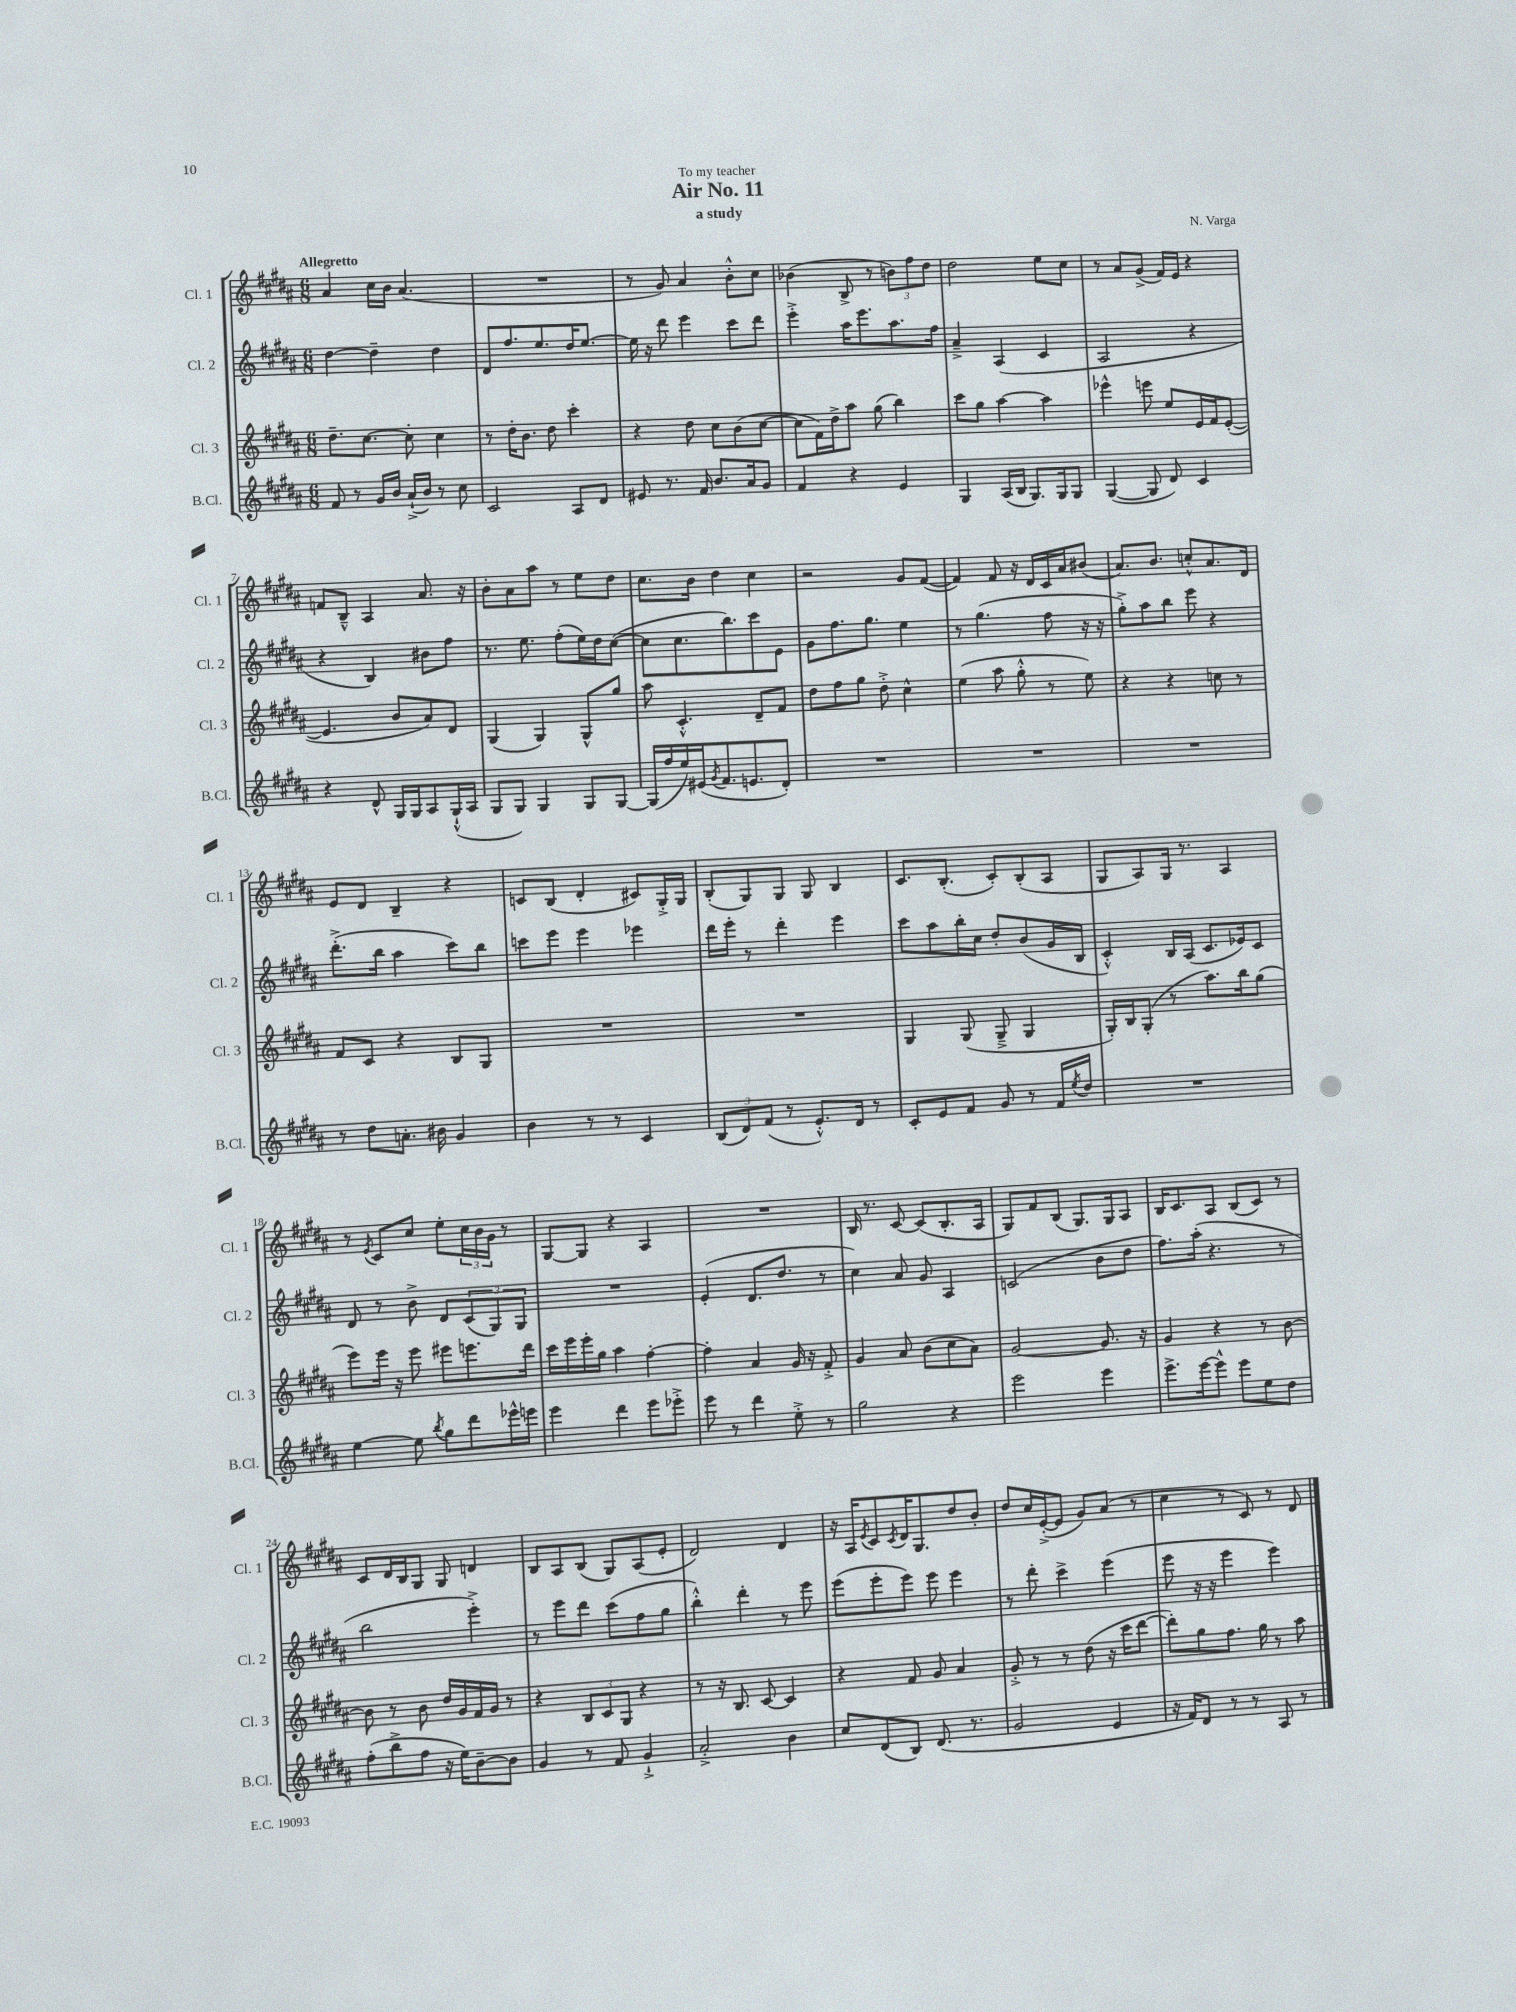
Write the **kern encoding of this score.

**kern	**kern	**kern	**kern
*part4	*part3	*part2	*part1
*staff4	*staff3	*staff2	*staff1
*I"B.Cl.	*I"Cl. 3	*I"Cl. 2	*I"Cl. 1
*I'B.Cl.	*I'Cl. 3	*I'Cl. 2	*I'Cl. 1
*clefG2	*clefG2	*clefG2	*clefG2
*k[f#c#g#d#a#]	*k[f#c#g#d#a#]	*k[f#c#g#d#a#]	*k[f#c#g#d#a#]
*M6/8	*M6/8	*M6/8	*M6/8
=1	=1	=1	=1
!	!	!	!LO:TX:a:B:t=Allegretto
8f#/	8.dd#~\L	[4dd#\	4a#/
8r	.	.	.
.	[8.cc#\J	.	.
16g#/LL	.	4dd#~\]	16cc#\LL
16b/JJ	.	.	16b\JJ
(16a#`^/LL	8cc#'\]	.	(4.a#/
16b/JJ)	.	.	.
8r	4cc#\	4dd#\	.
8cc#\	.	.	.
=2	=2	=2	=2
2c#/	8r	8d#/L	2.r
.	16dd#'\KL	8.ff#/	.
.	8.b\J	.	.
.	.	8.ee/	.
.	8dd#\	.	.
8A#/L	4ccc#'\	16dd#/K	.
.	.	[8.ee/J	.
8d#/J	.	.	.
=3	=3	=3	=3
8e#X/	4r	16ee\]	8r
.	.	16r	.
8.r	.	8ddd#\	8g#/)
.	8dd#\	4eee\	4a#/
16f#/	.	.	.
8.b/L	8cc#\L	.	.
.	(8b\	8ccc#\L	8b'^^\L
16a#/k	.	.	.
8g#/J	[8cc#\J	8ddd#\J	8cc#\J
=4	=4	=4	=4
4f#/	8cc#\L]	4eee'^\	(4b-X\
.	16f#\L)	.	.
.	16dd#^\J	.	.
4r	8aa#\J	16aa#\KL	8B^/
.	.	8.eee\	.
.	(8gg#\	.	8r
4e/	4bb\)	8.aa#\	12bn\L)
.	.	.	12ff#\
.	.	.	12dd#\J
.	.	16ff#\Jk	.
=5	=5	=5	=5
4G#/	8ccc#\L	4a#~^/	2dd#\
.	8gg#\J	.	.
(16A#/LL	[4aa#\	(4A#/	.
16B/JJ	.	.	.
8.G#/L)	.	.	.
.	4aa#\]	4c#/	8ee\L
16G#/k	.	.	.
8G#/J	.	.	8cc#\J
=6	=6	=6	=6
([4G#/	4eee-X^^\	2A#/	8r
.	.	.	8a#/L
8G#/]	8eeen\	.	(8g#^/J
8d#/)	8ee/L	.	16f#/LL)
.	.	.	16e/JJ
4c#/	16e/L	4r	4r
.	16f#/J	.	.
.	([8e'/J	.	.
!!LO:LB:g=z
=7	=7	=7	=7
4r	4.e/]	4r	8fn/L
.	.	.	8B~^^/J
8d#^^/	.	4B/)	4A#/
16G#/LL	8b/L	.	.
16G#/J	.	.	.
8A#/	8a#/)	8b#X\L	8.a#/
(16G#`^^/L	8d#/J	8ff#\J	.
16A#/JJ	.	.	16r
=8	=8	=8	=8
8G#/L	(4G#/	8.r	8b'\L
8G#/J)	.	.	8a#\
.	.	8.ee\	.
4G#/	4G#/)	.	8aa#\J
.	.	(8ff#'\L	8r
8G#/L	8G#^^/L	16ee\L)	8ee\L
.	.	16dd#\J	.
[8G#/J	8gg#/J	([8cc#\J	8dd#\J
=9	=9	=9	=9
(16G#/LL]	8aa#\	8cc#\L]	8.cc#\L
16ff#/	.	.	.
16ee/)	4.c#'^^/	8.cc#\	.
(16e#X/J	.	.	16b\Jk
8qg#/	.	.	.
8.f#/	.	.	4dd#\
.	.	8.bb\)	.
8.en/	.	.	.
.	8d#~/L	8ccc#\	4cc#\
8d#'/J)	8f#/J	8e\J	.
=10	=10	=10	=10
2.r	8dd#\L	8g#\L	2r
.	8ff#\	8.ff#\	.
.	8gg#\J	.	.
.	.	8.gg#\J	.
.	8dd#'^\	.	.
.	4cc#^^\	4ee\	8g#/L
.	.	.	([8f#/J
=11	=11	=11	=11
2.r	(4ee\	8r	4f#/])
.	.	(4.gg#\	.
.	8aa#\	.	8f#/
.	8gg#'^^\	.	16r
.	.	.	16d#/LL
.	8r	8ff#\	16c#/
.	.	.	16a#/J
.	8ee\)	16r	(8b#X/J
.	.	16r	.
=12	=12	=12	=12
2.r	4r	8gg#'^\L)	8.a#/L)
.	.	8aa#\	.
.	.	.	8.b/J
.	4r	8bb\J	.
.	.	8eee\	8ccn'^^/L
.	8ccn\	4r	8.a#/
.	8r	.	.
.	.	.	16d#/Jk
!!LO:LB:g=z
=13	=13	=13	=13
8r	8f#/L	(8.ddd#'^\L	8e/L
8dd#\L	8c#/J	.	8d#/J
.	.	16bb\Jk	.
8.an'\J	4r	4aa#\	4B~/
16b#X\	.	.	.
4g#/	8B/L	8ccc#\L)	4r
.	8G#/J	8bb\J	.
=14	=14	=14	=14
4b\	2.r	8cccn\L	8cn/L
.	.	8eee\J	(8B/J
8r	.	4eee\	4d#'/
8r	.	.	.
4c#/	.	4eee-X\	8c#X/L)
.	.	.	16G#'^/L
.	.	.	16G#/JJ
=15	=15	=15	=15
(12B/L	2.r	16ddd#\LL	(8B'/L
.	.	16eee'\JJ	.
12d#/)	.	.	.
.	.	8r	8G#/)
(12f#/J	.	.	.
8r	.	4ddd#'\	8G#/J
8.e'^^/L)	.	.	8G#/
.	.	4eee\	4B/
16d#/Jk	.	.	.
8r	.	.	.
=16	=16	=16	=16
8c#'/L	4G#/	8ccc#\L	8.c#/L
8e/	.	8aa#\	.
.	.	.	(8.B'/J
8f#/J	(8G#/	16bb'\L	.
.	.	16cc#\JJ	.
8g#/	8G#~^/	8dd#'/L	8c#'/L)
8r	4G#/	(8b/	(8B'/
16f#/LL	.	16g#/L	8A#/J
8qee/	.	.	.
16dd#/JJ	.	16B/JJ	.
=17	=17	=17	=17
2.r	16G#'/LL)	4c#'^^/)	8G#/L
.	16B/J	.	.
.	(8G#'/J	.	8A#/)
.	8r	16B/LL	16G#/Jk
.	.	(16A#/JJ	8.r
.	8.aa#\L)	8.c#/L	.
.	.	.	4A#/
.	16bb\k	16e-X/k)	.
.	(8gg#\J	8c#/J	.
!!LO:LB:g=z
=18	=18	=18	=18
[4ee\	8eee\L)	8d#/	8r
.	.	.	8qe/
.	16eee\Jk	8r	8c#/L
.	16r	.	.
8ee\]	8eee\	8b^\	8cc#/J
8qbb/	.	.	.
8gg#\L	8eee#X\L	8d#/L	8ee'\L
8ddd#\	8.eeen\	(12c#/	24cc#\L
.	.	.	24b\
.	.	12G#/)	24g#\JJ
16eee-X^^\L	.	.	8r
.	.	12G#/J	.
16eeen\JJ	16ddd#\Jk	.	.
=19	=19	=19	=19
4eee\	16ccc#\LL	2.r	[8G#/L
.	16eee\	.	.
.	16eee'\	.	8G#/J]
.	16gg#\JJ	.	.
4ddd#\	4aa#\	.	4r
8eee\L	[4ff#'\	.	4A#/
8eee-X'^\J	.	.	.
=20	=20	=20	=20
8eee\	4ff#'\]	(4e'/	2.r
8r	.	.	.
4ddd#\	4a#/	8.d#/L	.
.	.	8.dd#/J	.
8ee'^\	16g#/	.	.
.	16r	.	.
8r	8f#'^/	8r	.
=21	=21	=21	=21
2gg#\	4g#/	4cc#\)	16B/
.	.	.	8.r
.	8a#/	8a#/	[8c#/
.	(8b\L	8g#/	(8c#/L]
4r	8cc#\	4A#/	8.B'/
.	8a#\J)	.	.
.	.	.	16A#/Jk
=22	=22	=22	=22
2eee\	[2g#/	(2cn/	8G#/L)
.	.	.	8f#/
.	.	.	(8B/J
.	.	.	8.G#/L)
4eee\	8.g#/]	8b\L	.
.	.	.	16G#/k
.	.	8dd#\J	8A#/J
.	16r	.	.
=23	=23	=23	=23
8.eee^\L	4g#/	8.ff#\L)	16B/KL
.	.	.	8.c#/
[16eee\k	.	(16aa#'\Jk	.
8eee^^\J]	4r	4.r	8A#/J
8eee\L	.	.	(8B/L
8ee\	8r	.	8c#/J)
8dd#\J	[8b\	8r	8r
!!LO:LB:g=z
=24	=24	=24	=24
(8ff#'\L	8b\]	2bb\	8c#/L
8bb^\	8r	.	16d#/L
.	.	.	16B/J
8ff#\J	8b\	.	8G#/J
16r	16dd#/LL	.	8G#/
16ee\KL)	16g#/	.	.
[8b~\	16f#/	4eee'^\)	4dn/
.	16g#/JJ	.	.
8b\J]	8r	.	.
=25	=25	=25	=25
4g#/	4r	8r	8B/L
.	.	8eee\L	8A#/
8r	12B/L	8ddd#\J	(8B/J
.	12c#/	.	.
8f#/	.	(8ccc#\L	8G#/L)
.	12G#/J	.	.
4g#`^/	4r	8ff#\	(8A#/
.	.	8gg#\J	8e'/J
=26	=26	=26	=26
2a#'^/	8r	4bb'^^\)	2d#/)
.	16r	.	.
.	8.B/	.	.
.	.	4ddd#'\	.
.	[8c#/	.	.
4b\	4c#/]	8r	4d#/
.	.	8eee\	.
=27	=27	=27	=27
8cc#/L	4r	(8eee\L	16r
.	.	.	16A#/KL
.	.	.	8qe/
(8d#/	.	8eee'\	8c#/
.	.	.	8qc#/
8B/J)	8f#/	8eee\J)	16d#/K
.	.	.	8.G#/
(8.d#/	8g#/	8eee\	.
.	4a#/	4eee\	8dd#/
8.r	.	.	.
.	.	.	8b'/J
=28	=28	=28	=28
2g#/	8g#'^/	8r	8dd#/L
.	8r	8ddd#'\	16cc#/L
.	.	.	([16e'^/J
.	8r	4ccc#^\	8e/J]
.	(8dd#\	.	8g#/L)
4e/	16r	(4eee\	(8a#/J
.	16ccc#\KL	.	.
.	[8ddd#\J	.	8r
=29	=29	=29	=29
16r	8ddd#'\L])	8eee\	4cc#\
16f#/KL)	.	.	.
8d#/J	8gg#\	16r	.
.	.	16r	.
8r	8.ff#\J	4eee\	8r
8r	.	.	8c#/)
.	16gg#\	.	.
8A#/	8r	4eee\)	8r
8r	8aa#\	.	8d#/
==	==	==	==
*-	*-	*-	*-
